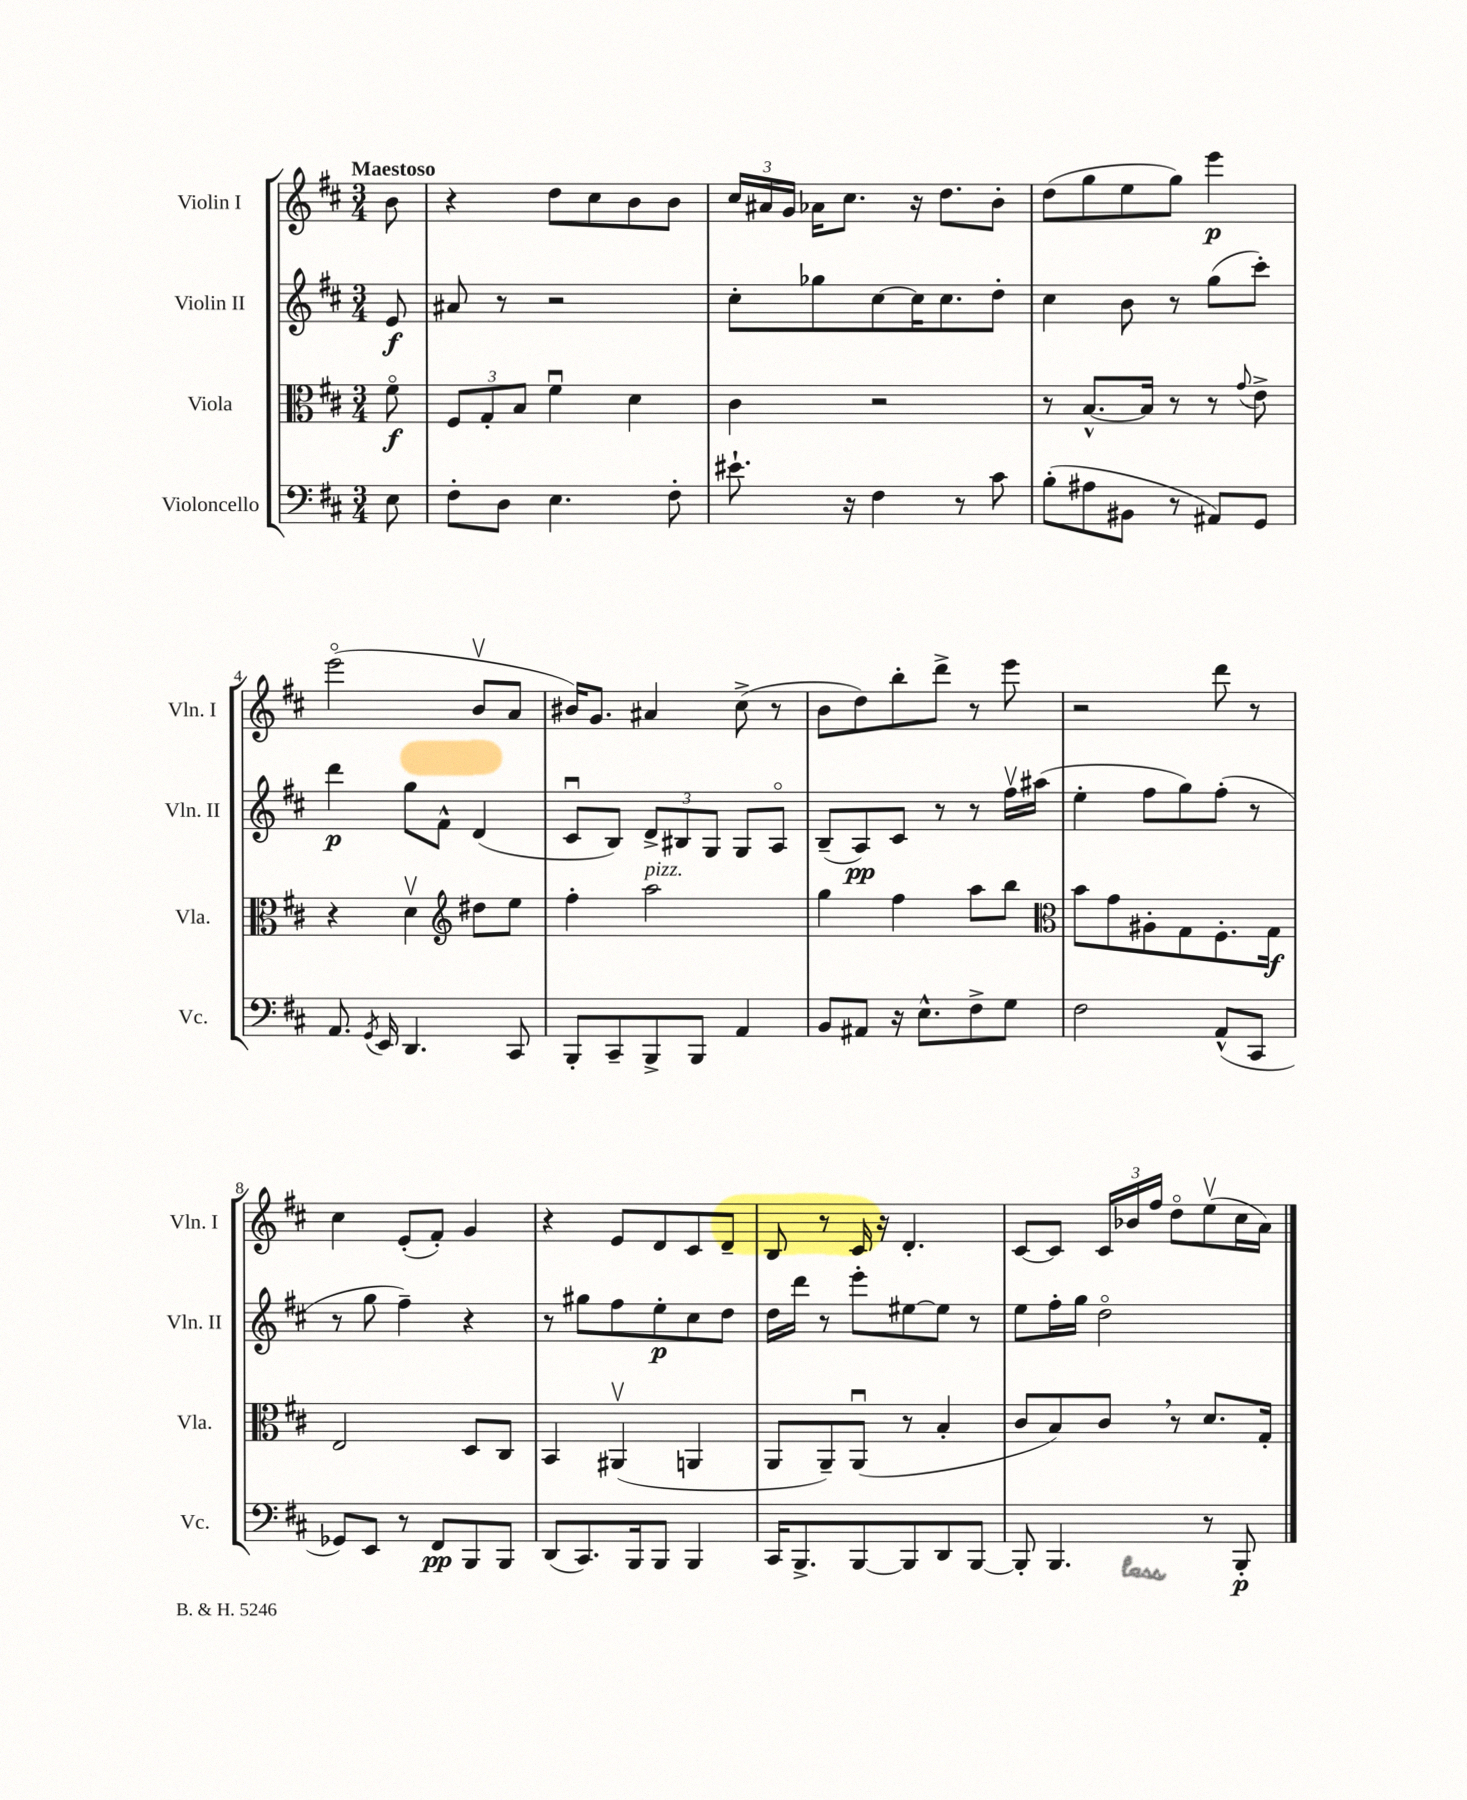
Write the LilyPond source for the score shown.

<<
\new StaffGroup <<
\new Staff = "s0" \with { instrumentName = "Violin I" shortInstrumentName = "Vln. I" } {
    \clef treble \key d \major \numericTimeSignature \time 3/4 \partial 8 \tempo "Maestoso"
    \autoBeamOff b'8 |
    r4 d''8[ cis''8 b'8 b'8] |
    \tuplet 3/2 { cis''16[ ais'16 g'16] } aes'16[ cis''8.] r16 d''8.[ b'8]-. |
    d''8[( g''8 e''8 g''8]) e'''4\p |
    e'''2\flageolet( b'8[\upbow a'8] |
    bis'16[) g'8.] ais'4 cis''8->( r8 |
    b'8[ d''8) b''8-. d'''8]-> r8 e'''8 |
    r2 d'''8 r8 |
    cis''4 e'8[-.( fis'8]-.) g'4 |
    r4 e'8[ d'8 cis'8 d'8]-- |
    b8 r8 cis'16 r16 d'4.-. |
    cis'8[~ cis'8] \tuplet 3/2 { cis'16[ bes'16 fis''16] } d''8[\flageolet e''8\upbow( cis''16 a'16]) \bar "|." |
}
\new Staff = "s1" \with { instrumentName = "Violin II" shortInstrumentName = "Vln. II" } {
    \clef treble \key d \major \numericTimeSignature \time 3/4 \partial 8
    \autoBeamOff e'8\f |
    ais'8 r8 r2 |
    cis''8[-. ges''8 cis''8~ cis''16 cis''8. d''8]-. |
    cis''4 b'8 r8 g''8[( cis'''8]-.) |
    d'''4\p g''8[ fis'8]-^ d'4( |
    cis'8[\downbow b8]) \tuplet 3/2 { d'8[-> bis8 g8] } g8[ a8]\flageolet |
    b8[--( a8\pp) cis'8] r8 r8 fis''16[\upbow ais''16]( |
    e''4-. fis''8[ g''8) fis''8]-.( r8 |
    r8 g''8 fis''4--) r4 |
    r8 gis''8[ fis''8 e''8-.\p cis''8 d''8] |
    d''16[ d'''16] r8 e'''8[-. eis''8~ eis''8] r8 |
    e''8[ fis''16-. g''16] d''2\flageolet \bar "|." |
}
\new Staff = "s2" \with { instrumentName = "Viola" shortInstrumentName = "Vla." } {
    \clef alto \key d \major \numericTimeSignature \time 3/4 \partial 8
    \autoBeamOff fis'8\flageolet\f |
    \tuplet 3/2 { fis8[ g8-. b8] } fis'4\downbow d'4 |
    cis'4 r2 |
    r8 b8.[~-^ b16] r8 r8 \appoggiatura { g'8 } e'8-> |
    r4 d'4\upbow \clef treble dis''8[ e''8] |
    fis''4-. a''2^\markup { \italic "pizz." } |
    g''4 fis''4 a''8[ b''8] |
    \clef alto b'8[ g'8 ais8-. g8 fis8.-. g16]\f |
    e2 d8[ cis8] |
    b,4 ais,4\upbow( a,4 |
    a,8[ a,8--) a,8]\downbow( r8 b4-. |
    cis'8[ b8) cis'8] \breathe r8 d'8.[ g16]-. \bar "|." |
}
\new Staff = "s3" \with { instrumentName = "Violoncello" shortInstrumentName = "Vc." } {
    \clef bass \key d \major \numericTimeSignature \time 3/4 \partial 8
    \autoBeamOff e8 |
    fis8[-. d8] e4. fis8-. |
    eis'8.-! r16 fis4 r8 cis'8 |
    b8[-.( ais8 bis,8] r8 ais,8[) g,8] |
    a,8. \acciaccatura { g,8 } e,16 d,4. cis,8 |
    b,,8[-. cis,8-- b,,8-> b,,8] a,4 |
    b,8[ ais,8] r16 e8.[-^ fis8-> g8] |
    fis2 a,8[-^( cis,8] |
    ges,8[) e,8] r8 fis,8[\pp b,,8 b,,8] |
    d,8[( cis,8.) b,,16 b,,8] b,,4 |
    cis,16[ b,,8.-> b,,8~ b,,8 d,8 b,,8]~ |
    b,,8-. b,,4. r8 b,,8-.\p \bar "|." |
}
>>
>>
